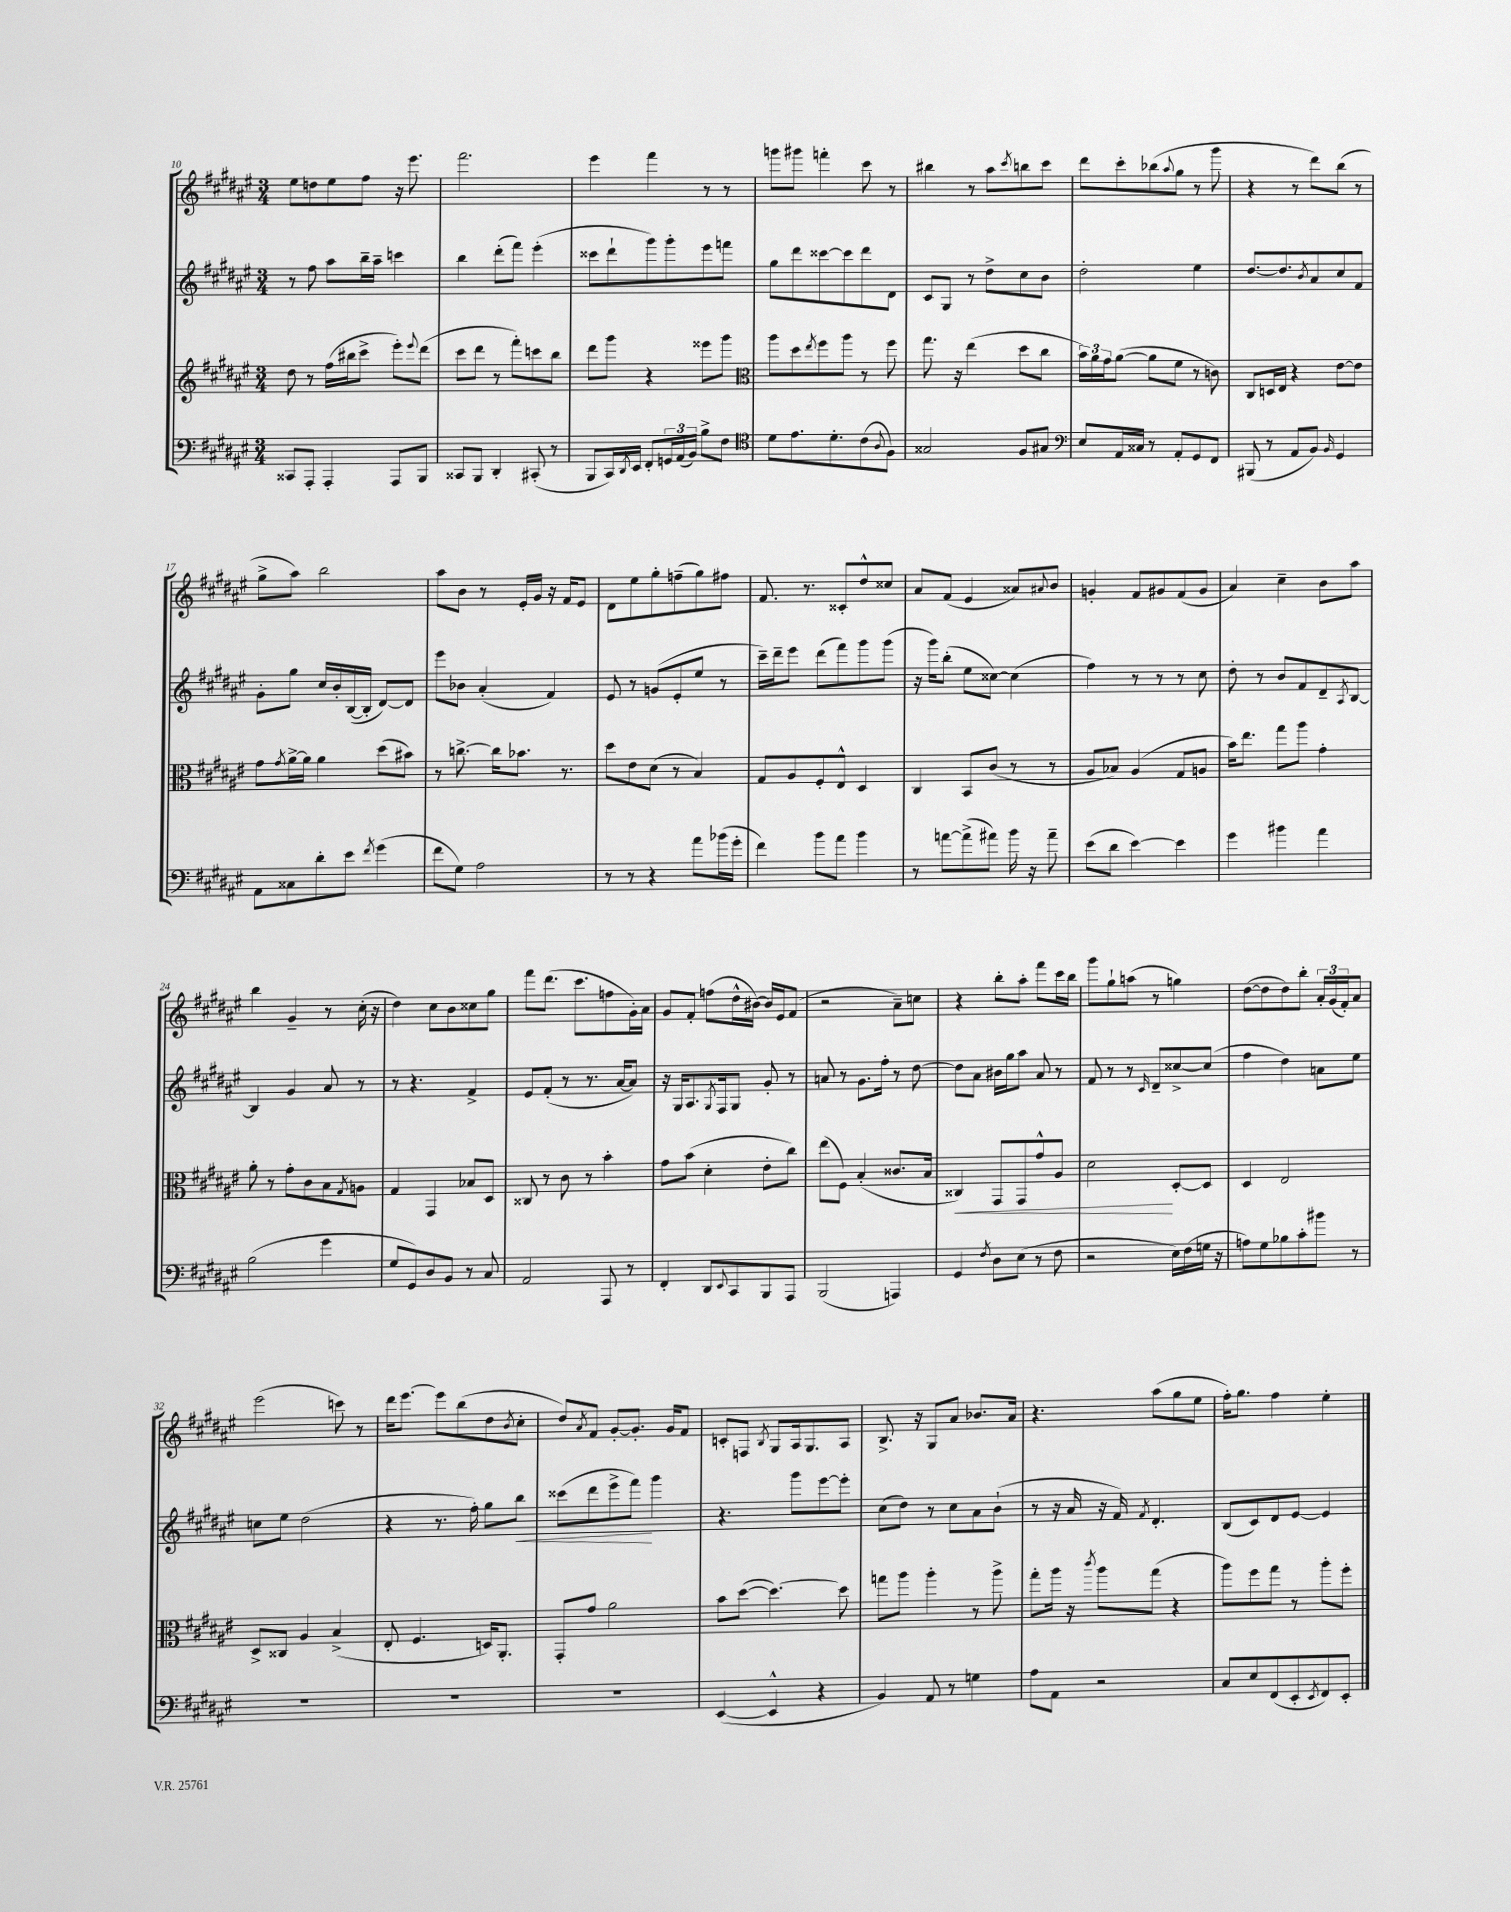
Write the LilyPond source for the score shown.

<<
\new StaffGroup <<
\new Staff = "s0" {
    \clef treble \key fis \major \numericTimeSignature \time 3/4
    eis''8 d''8 eis''8 fis''8 r16 eis'''8. |
    fis'''2. |
    eis'''4 fis'''4 r8 r8 |
    g'''8 gis'''8 f'''4-. cis'''8 r8 |
    bis''4 r8 ais''8 \acciaccatura { cis'''8 } b''8 cis'''8 |
    dis'''8 cis'''8-. bes''8( \appoggiatura { ais''8 } gis''8 r8 gis'''8 |
    r4 r8 dis'''8) b''8( r8 |
    gis''8-> ais''8) b''2 |
    ais''8 b'8 r8 eis'16-. gis'16 r16 fis'16 eis'8 |
    dis'8 eis''8 gis''8-. f''8--( gis''8) fis''8 |
    fis'8. r8. cisis'8-. dis''8-^ cisis''8 |
    ais'8 fis'8( eis'4 aisis'8) \appoggiatura { ais'8 } b'8 |
    g'4-. fis'8 gis'8 fis'8( gis'8 |
    ais'4) cis''4-- b'8 ais''8 |
    b''4 gis'4-- r8 cis''16-.( r16 |
    dis''4) cis''8 b'8 cisis''8 gis''8 |
    fis'''8 dis'''8.( cis'''8. f''8 gis'16-.) ais'16 |
    gis'8 fis'8-. f''8( dis''16-^ bis'16~) bis'16 eis'16 fis'8( |
    r2 ais'8--) c''8 |
    r4 b''8-. ais''8-. fis'''8 cis'''16 b''16 |
    gis'''8 gis''8-! a''8( r8 g''4) |
    dis''8~( dis''8 dis''8) b''8-. \tuplet 3/2 { ais'16-. gis'16( fis'16-.) } ais'8 |
    eis'''2( c'''8) r8 |
    dis'''16 eis'''8.~ eis'''8 b''8( dis''8 \acciaccatura { b'8 } cis''8-. |
    dis''8) \acciaccatura { ais'8 } fis'8 gis'8~-. gis'8.-. gis'16 fis'8 |
    c'8-. f8 \acciaccatura { b8 } gis8 ais16 gis8. ais8 |
    b8.-> r16 gis8 ais'8 bes'8. ais'16 |
    r4. ais''8( gis''8 eis''8 |
    fis''16-.) gis''8. fis''4 eis''4-. \bar "|." |
}
\new Staff = "s1" {
    \clef treble \key fis \major \numericTimeSignature \time 3/4
    r8 fis''8 ais''8 b''16-- ais''16-- c'''4 |
    b''4 dis'''8-.( fis'''8) eis'''4-.( |
    cisis'''8 dis'''8-! gis'''8) gis'''8-. eis'''8 f'''8 |
    gis''8 dis'''8 cisis'''8~ cisis'''8 dis'''8 dis'8 |
    cis'8 gis8 r8 dis''8-> cis''8 b'8 |
    dis''2-. eis''4 |
    dis''8.~ dis''8. \acciaccatura { b'8 } ais'8 cis''8 fis'8 |
    gis'8-. gis''8 cis''16 b'16-. b16~( b16-. dis'8~) dis'8 |
    eis'''8 bes'8 ais'4-.( fis'4) |
    eis'8 r8 g'8( eis'8-. eis''8 r8 |
    cis'''16--) dis'''16-- eis'''8 dis'''8( fis'''8) gis'''8 gis'''8( |
    r16 gis'''16) b''8-.( eis''8 cisis''8~) cisis''4( |
    fis''4) r8 r8 r8 cis''8 |
    dis''8-. r8 b'8 fis'8 dis'8-- \acciaccatura { ais8 } b8~ |
    b4 gis'4 ais'8 r8 |
    r8 r4. fis'4-> |
    eis'8 fis'8-.( r8 r8. ais'16~ ais'8) |
    r16 gis16 ais8. \acciaccatura { gis8 } fis16 gis8 gis'8-. r8 |
    a'8 r8 gis'8. fis''16-. r8 dis''8~ |
    dis''8 ais'8 bis'16 gis''16 ais''8 ais'8 r8 |
    fis'8 r8 r8 \grace { cis'16 } dis'8-- cisis''8~-> cisis''8( |
    fis''4 dis''4) a'8 eis''8 |
    c''8 eis''8 dis''2( |
    r4 r8. fis''16-.) gis''8 b''8\< |
    cisis'''8( dis'''8 eis'''8-> fis'''8\!) gis'''4 |
    r4. gis'''8 eis'''8~ eis'''8-. |
    cis''8( dis''8) r8 cis''8 ais'8 b'8-!( |
    r8 r16 ais'16 r16 fis'16) \acciaccatura { fis'8 } dis'4.-. |
    b8( cis'8) dis'8 eis'8~ eis'4 \bar "|." |
}
\new Staff = "s2" {
    \clef treble \key fis \major \numericTimeSignature \time 3/4
    dis''8 r8 fis''16( bis''16 cis'''8-> eis'''8-.) \appoggiatura { eis'''8 } dis'''8( |
    cis'''8 dis'''8 r8 fis'''8-.) c'''8 b''8 |
    dis'''8 gis'''8 r4 eisis'''8 gis'''8 |
    \clef alto ais''8 dis''8 \acciaccatura { eis''8 } fis''8 ais''8 r8 fis''8 |
    gis''8. r16 eis''4( dis''8 cis''8 |
    \tuplet 3/2 { b'16) ais'16 gis'16 } ais'8~( ais'8 fis'8 r8 c'8) |
    cis8 d16 eis16 r4 eis'8~ eis'8 |
    gis'8 \acciaccatura { gis'8 } ais'16~-> ais'16 ais'4 dis''8( bis'8) |
    r8 c''8.~-> c''16 bes'8. r8. |
    dis''8 eis'8 dis'8( r8 b4) |
    gis8 ais8 fis8-. eis8-^ dis4 |
    cis4 b,8 cis'8( r8 r8 |
    ais8 bes8) ais4( gis8 a8 |
    b'16) eis''8. gis''8 ais''8 gis'4-. |
    ais'8-. r8 gis'8-. cis'8 b8 \acciaccatura { gis8 } a8 |
    gis4 gis,4 bes8 dis8 |
    cisis8 r8 cis'8 r8 b'4-. |
    gis'8 b'8( dis'4-. eis'8-. cis''8) |
    eis''8( fis8) b4-.( cisis'8. b16 |
    cisis4\<) gis,8 gis,8 gis'8-^ ais8 |
    dis'2\! dis8~-. dis8 |
    dis4 eis2 |
    dis8-> cisis8 ais4 b4->( |
    eis8-. fis4. d16) ais,8.-. |
    gis,8-. gis'8 ais'2 |
    b'8 dis''8~( dis''4.~) dis''8 |
    g''8 ais''8 ais''4-. r8 ais''8-> |
    gis''8-. ais''16 r16 \acciaccatura { cis'''8 } ais''8 gis''8( r4 |
    ais''8) fis''8 gis''8 r8 ais''8-. fis''8-. \bar "|." |
}
\new Staff = "s3" {
    \clef bass \key fis \major \numericTimeSignature \time 3/4
    cisis,8 ais,,8-. ais,,4-. ais,,8 b,,8 |
    cisis,8 b,,8 dis,4-. cis,8-.( r8 |
    b,,8 cis,16) \acciaccatura { dis,8 } eis,16 fis,8-. \tuplet 3/2 { g,16 ais,16( b,16) } b8-> fis8 |
    \clef tenor dis'8 eis'8. dis'8.-. cis'8( \appoggiatura { ais8 } fis8) |
    gisis2 fis8 gis8 |
    \clef bass eis8 ais,16 cisis16 r8 ais,8-. gis,8 fis,8 |
    bis,,8( r8 ais,8 b,8) \grace { b,16 } gis,4 |
    ais,8 cisis8 dis'8-. eis'8 \acciaccatura { fis'8 } gis'4( |
    fis'8 gis8) ais2 |
    r8 r8 r4 ais'8 bes'16( gis'16-. |
    fis'4) b'8 ais'8 b'4 |
    r8 a'8~ a'8->( ais'8) b'16 r16 ais'8-- |
    eis'8( dis'8 eis'4~) eis'4 |
    gis'4 bis'4 ais'4 |
    b2( gis'4 |
    gis8 gis,8) dis8 b,8 r8 cis8 |
    ais,2 ais,,8 r8 |
    fis,4-. dis,8 \appoggiatura { eis,8 } cis,8 b,,8 ais,,8 |
    b,,2( a,,4) |
    gis,4 \acciaccatura { fis8 } dis8 eis8( r8 fis8 |
    r2 eis16) fis16( g16 r16 |
    a8) gis8 bes8 cis'8-. bis'8 r8 |
    R2. |
    R2. |
    R2. |
    eis,4~( eis,4-^ r4 |
    b,4) ais,8 r8 g4 |
    ais8 ais,8 r2 |
    cis8 eis8 fis,8( eis,8-. \acciaccatura { eis,8 } fis,8) eis,8-. \bar "|." |
}
>>
>>
\layout { \context { \Score currentBarNumber = #10 } }
